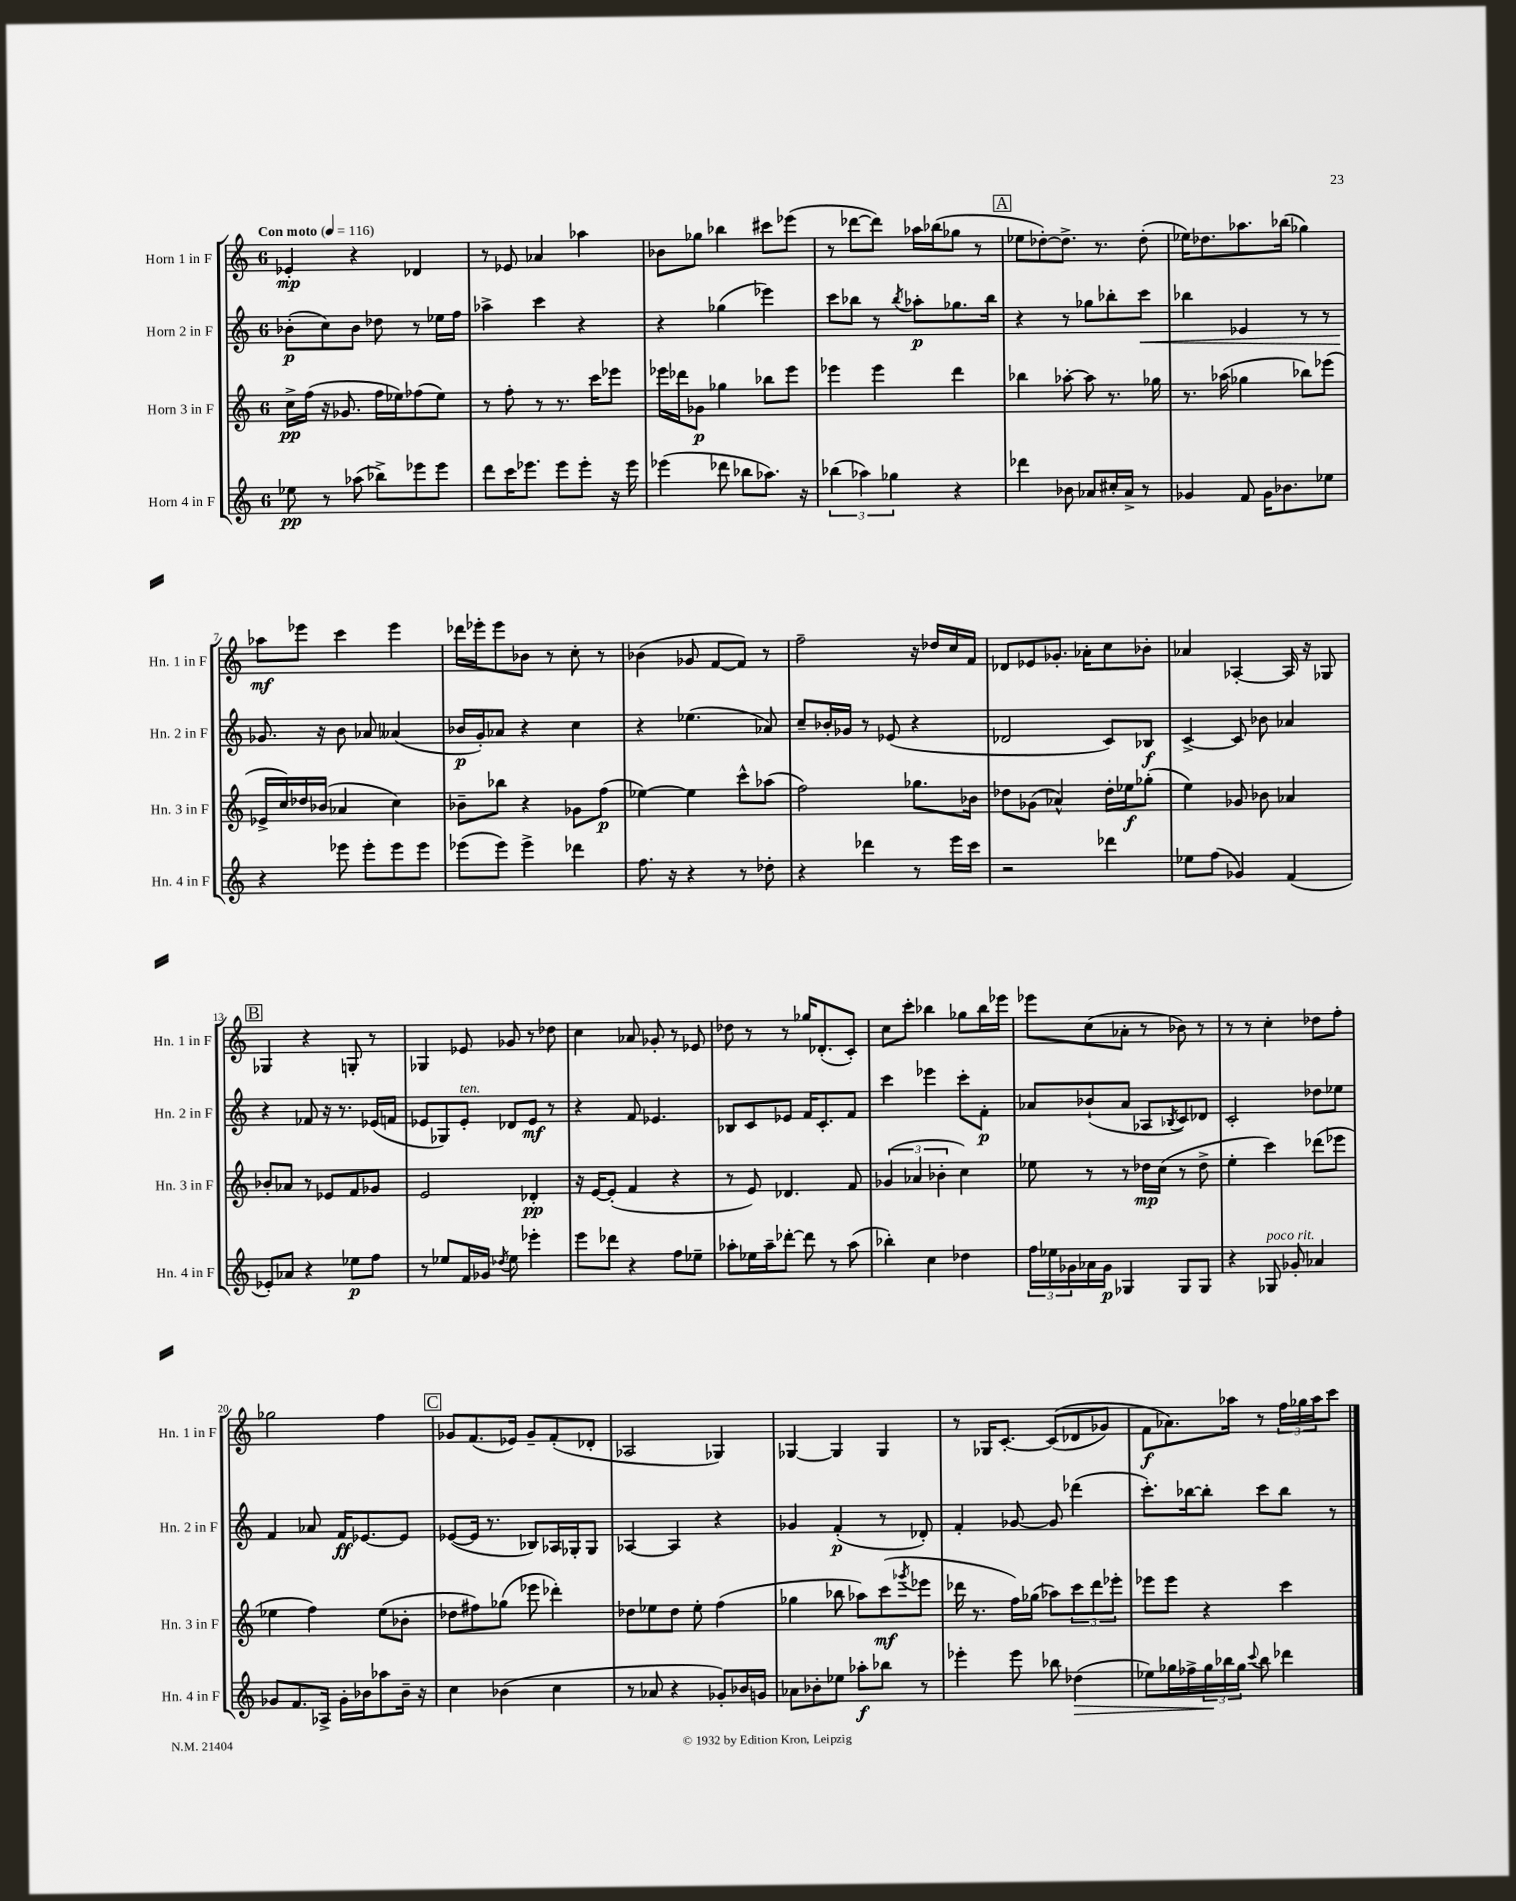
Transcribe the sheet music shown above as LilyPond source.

<<
\new StaffGroup <<
\new Staff = "s0" \with { instrumentName = "Horn 1 in F" shortInstrumentName = "Hn. 1 in F" } {
    \clef treble \key c \major \once \override Staff.TimeSignature.style = #'single-digit \time 6/8 \tempo "Con moto" 4 = 116
    ees'4-.\mp r4 des'4 |
    r8 ees'8 aes'4 aes''4 |
    bes'8 ges''8 bes''4 cis'''8 ees'''8( |
    r8 des'''8~ des'''8) aes''16 bes''16( ges''8 r8 |
    \mark \markup { \box "A" } ees''8 des''8~-.) des''8.-> r8. des''8-.( |
    ees''16) des''8. aes''8. bes''16( ges''4) |
    aes''8\mf ees'''8 c'''4 ees'''4 |
    des'''16 ees'''16-. ees'''8 bes'8 r8 c''8-. r8 |
    bes'4( ges'8 f'8~ f'8) r8 |
    f''2-- r16 des''16 c''16 f'16 |
    des'8 ees'8 ges'8.-. aes'16-. c''8 bes'8-. |
    aes'4 aes4~-. aes16 r16 ges8 |
    \mark \markup { \box "B" } ges4 r4 g8-. r8 |
    ges4 ees'8 ges'8 r8 des''8 |
    c''4 aes'8 ges'8-. r8 ees'8 |
    des''8 r8 r8 ges''16 des'8.-.( c'8-.) |
    c''8 c'''8-. bes''4 ges''8 bes''16 ees'''16 |
    ees'''8 c''8( aes'8-. r8 bes'8) r8 |
    r8 r8 c''4-. des''8 f''8-. |
    ges''2 f''4 |
    \mark \markup { \box "C" } ges'8 f'8.( ees'16) ges'8-- f'8-.( des'8-. |
    aes2 ges4) |
    ges4~ ges4 ges4 |
    r8 ges16 c'8.~-. c'8(\( des'8 ges'8) |
    f'8\f aes'8.\) aes''16 r8 \tuplet 3/2 { f''16 ges''16 aes''16 } c'''8 \bar "|." |
}
\new Staff = "s1" \with { instrumentName = "Horn 2 in F" shortInstrumentName = "Hn. 2 in F" } {
    \clef treble \key c \major \once \override Staff.TimeSignature.style = #'single-digit \time 6/8
    bes'8-.\p( c''8) bes'8 des''8 r8 ees''16 f''16 |
    aes''4-> c'''4 r4 |
    r4 ges''4( ees'''4) |
    c'''8 bes''8 r8 \acciaccatura { bes''8 } aes''8-.\p ges''8. bes''16 |
    \mark \markup { \box "A" } r4 r8 ges''8 bes''8-. c'''8\< |
    bes''4 ees'4 r8 r8 |
    ges'8.\! r16 b'8 aes'8 aeses'4( |
    bes'16\p g'16-.) aes'8 r4 c''4 |
    r4 ees''4.( aes'8) |
    c''8-- bes'16-. ges'16 r8 ees'8( r4 |
    des'2 c'8) bes8\f |
    c'4~-> c'8 bes'8 aes'4 |
    \mark \markup { \box "B" } r4 fes'8 r16 r8. ees'16( f'16 |
    ees'8 ges8) ees'8-.^\markup { \italic "ten." } des'8 ees'8\mf r8 |
    r4 f'8 ees'4. |
    bes8 c'8 ees'8 f'16 c'8.-. f'8 |
    c'''4 ees'''4 c'''8-. f'8-.\p |
    aes'8 bes'8-!( aes'8 aes8 \acciaccatura { bes8 } c'8) des'8 |
    c'2-. des''8 ees''8 |
    f'4 aes'8 f'16\ff ees'8.~ ees'8 |
    \mark \markup { \box "C" } ees'8~( ees'16 r8. bes8) aes16 ges16-. ges8 |
    aes4~ aes4 r4 |
    ges'4 f'4-.\p( r8 des'8-.) |
    f'4-. ges'8~ ges'8 des'''4( |
    c'''8.-.) bes''16~ bes''8-. c'''8 bes''8 r8 \bar "|." |
}
\new Staff = "s2" \with { instrumentName = "Horn 3 in F" shortInstrumentName = "Hn. 3 in F" } {
    \clef treble \key c \major \once \override Staff.TimeSignature.style = #'single-digit \time 6/8
    c''16->\pp f''16( r16 ges'8. f''16 ees''16) fes''8( ees''8) |
    r8 f''8-. r8 r8. c'''16 ees'''8 |
    ees'''16 des'''16 ges'8\p ges''4 bes''8 ees'''8 |
    ees'''4 ees'''4 d'''4 |
    \mark \markup { \box "A" } bes''4 aes''8~-. aes''8 r8. ges''16 |
    r8. aes''16( ges''4 bes''8) ees'''8( |
    ees'16-> c''16) des''16 bes'16( aes'4 c''4) |
    bes'8-- bes''8 r4 ges'8 f''8\p( |
    ees''4~) ees''4 c'''8-^ aes''8( |
    f''2) ges''8. bes'16 |
    des''8 ges'8( aes'4-^) des''16-. ees''16\f ges''8-.( |
    e''4) ges'8 bes'8 aes'4 |
    \mark \markup { \box "B" } bes'8-. aes'8 r8 ees'8 f'8 ges'8 |
    e'2 des'4-.\pp |
    r16 e'16~ e'8-.( f'4 r4 |
    r8 e'8) des'4. f'8 |
    \tuplet 3/2 { ges'4( aes'4 bes'4-. } c''4) |
    ees''8 r8 r8 des''16\mp c''16( r8 des''8-> |
    e''4-. c'''4) des'''8( ees'''8 |
    ees''4 f''4) ees''8( bes'8-. |
    \mark \markup { \box "C" } des''8 fis''8) ges''8( ees'''8 des'''4-.) |
    des''8 ees''8 des''8 ees''8-. f''4( |
    ges''4 bes''8 aes''8) c'''8\mf( \acciaccatura { ges'''8 } ees'''8 |
    des'''16 r8. f''16) ges''16( aes''8) \tuplet 3/2 { c'''8 des'''8 ees'''8-. } |
    ees'''8 ees'''8 r4 c'''4 \bar "|." |
}
\new Staff = "s3" \with { instrumentName = "Horn 4 in F" shortInstrumentName = "Hn. 4 in F" } {
    \clef treble \key c \major \once \override Staff.TimeSignature.style = #'single-digit \time 6/8
    ees''8\pp r8 aes''8( bes''8->) ees'''8 ees'''8 |
    d'''8 c'''16 ees'''8. ees'''8 ees'''8-. r16 ees'''16 |
    ees'''4( des'''8 bes''8 aes''8.) r16 |
    \tuplet 3/2 { bes''4( aes''4) ges''4 } r4 |
    \mark \markup { \box "A" } des'''4 bes'8 aes'8 cis''16-. aes'16-> r8 |
    ges'4 f'8 ges'16 bes'8. ees''8 |
    r4 ees'''8 ees'''8-. ees'''8 ees'''8 |
    ees'''8( ees'''8) ees'''4-> des'''4 |
    f''8. r16 r4 r8 des''8-. |
    r4 des'''4 r8 e'''16 c'''16 |
    r2 des'''4 |
    ees''8 f''8( ges'4) f'4( |
    \mark \markup { \box "B" } ees'8-.) aes'8 r4 ees''8\p f''8 |
    r8 ees''8 f'16 ges'16 \acciaccatura { des''8 } ees''8 ees'''4-. |
    e'''8 des'''8 r4 f''8 ees''8-- |
    aes''8-. ees''16 aes''16-- des'''8~-. des'''8 r8 aes''8( |
    bes''4-.) c''4 des''4 |
    \tuplet 3/2 { f''16 ees''16 ges'16 } aes'16 ges'16\p ges4 ges8 ges8 |
    r4 ges8^\markup { \italic "poco rit." } ges'8-. aes'4 |
    ges'8 f'8. aes16-> ges'16-. bes'16 aes''8 bes'16-- r16 |
    \mark \markup { \box "C" } c''4 bes'4( c''4 |
    r8 aes'8 r4 ges'8-.) bes'16 g'16 |
    aes'8 bes'8-. ees''8 aes''8-.\f bes''8 r8 |
    ees'''4-. ees'''8 bes''8 des''4\>( |
    ees''8) ges''16 fes''16-> \tuplet 3/2 { ges''16\! bes''16 ges''16 } \appoggiatura { c'''8 } bes''8 des'''4 \bar "|." |
}
>>
>>
